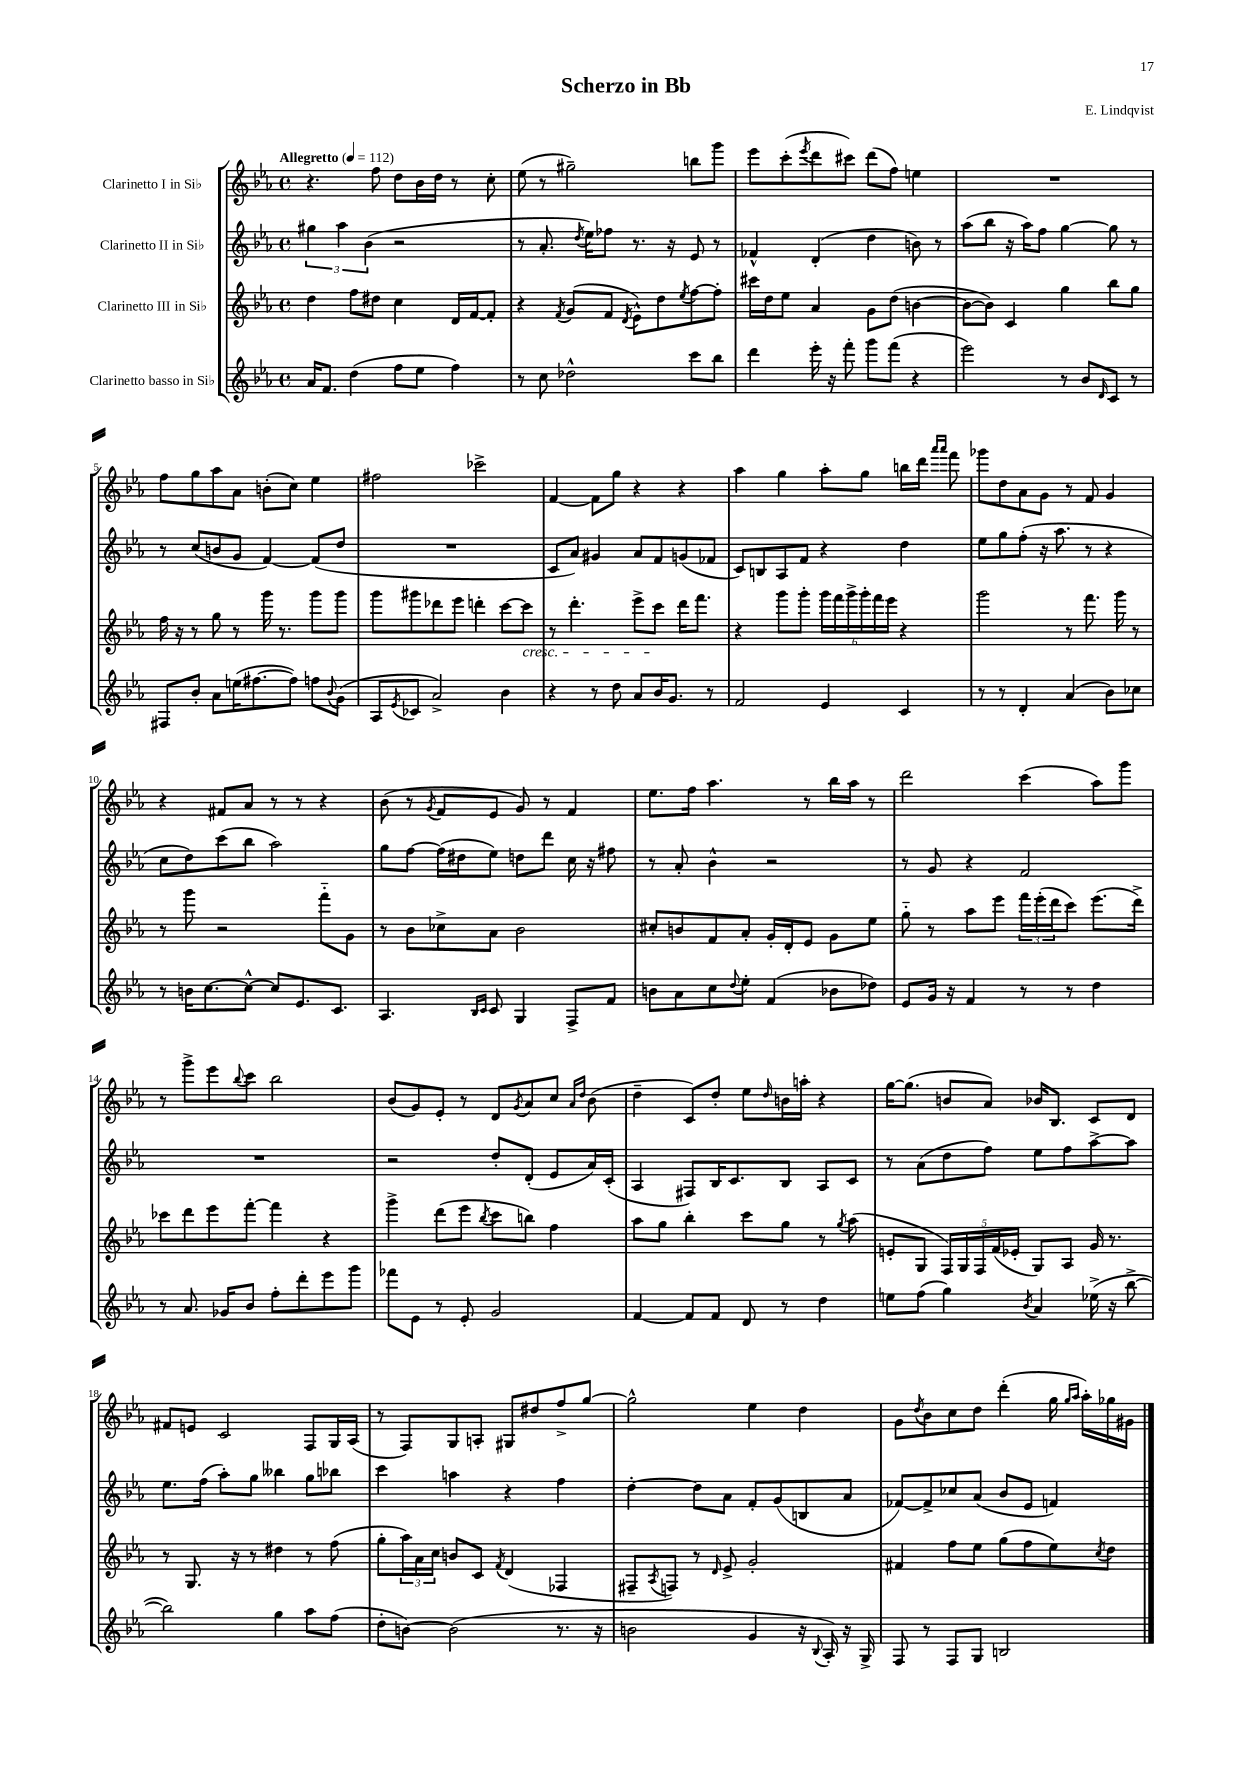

**kern	**kern	**kern	**kern
*part4	*part3	*part2	*part1
*staff4	*staff3	*staff2	*staff1
*I"Clarinetto basso in Si♭	*I"Clarinetto III in Si♭	*I"Clarinetto II in Si♭	*I"Clarinetto I in Si♭
*clefG2	*clefG2	*clefG2	*clefG2
*k[b-e-a-]	*k[b-e-a-]	*k[b-e-a-]	*k[b-e-a-]
*M4/4	*M4/4	*M4/4	*M4/4
*met(c)	*met(c)	*met(c)	*met(c)
*MM112	*MM112	*MM112	*MM112
=1	=1	=1	=1
!	!	!	!LO:TX:a:B:t=Allegretto
16a-/KL	4dd\	6gg#X\	4.r
8.f/J	.	.	.
.	.	6aa-\	.
(4dd\	8ff\L	.	.
.	.	(6b-\	.
.	8dd#X\J	.	8ff\
8ff\L	4cc\	2r	8dd\L
8ee-\J	.	.	16b-\L
.	.	.	16dd\JJ
4ff\)	16d/LL	.	8r
.	[16f/J	.	.
.	8f'/J]	.	8cc'\
=2	=2	=2	=2
8r	4r	8r	(8ee-\
8cc\	.	8.a-'/	8r
.	8qf/	.	.
2dd-X^^\	(8g/L	.	2gg#X~\)
.	.	8qdd/	.
.	.	16ee-\KL)	.
.	8f/J	8ff-X\J	.
.	8qd/	.	.
.	8e-^^\L)	8.r	.
.	8dd\	.	.
.	.	16r	.
.	8qee-/	.	.
8ccc\L	[8ff\	8e-/	8bbn\L
8bb-\J	8ff'\J]	8r	8ggg\J
=3	=3	=3	=3
4ddd\	16ccc#X\LL	4f-X^^/	8eee-\L
.	16dd\J	.	.
.	8ee-\J	.	(8ccc'\
.	.	.	8qeee-/
16eee-'\	4a-/	(4d'/	8ddd\
16r	.	.	.
8fff'\	.	.	8ccc#X\J)
8ggg\L	8g\L	4dd\	(8ddd\L
(8fff\J	(8dd\J	.	8ff\J)
4r	[4bn\	8bn\)	4een\
.	.	8r	.
=4	=4	=4	=4
2eee-\)	8b\L_	(8aa-\L	1r
.	8b\J])	8bb-\J	.
.	4c/	16r	.
.	.	16aa-\KL)	.
.	.	8ff\J	.
8r	4gg\	[4gg\	.
8b-/L	.	.	.
16qqd/	.	.	.
8c/J	8bb-\L	8gg\]	.
8r	8gg\J	8r	.
!!LO:LB:g=z
=5	=5	=5	=5
8F#X/L	16ff\	8r	8ff\L
.	16r	.	.
8b-'/J	8r	(8cc/L	8gg\
8a-\L	8gg\	8bn/	8aa-\
(16een\K	8r	8g/J	8a-\J
[8.ff#X\	.	.	.
.	16ggg\	[4f/)	(8bn'\L
.	8.r	.	.
8ff#\J])	.	.	8cc\J)
8ffn\L	8ggg\L	(8f/L]	4ee-\
8qqb-/	.	.	.
(8g\J	8ggg\J	8dd/J	.
=6	=6	=6	=6
8A-/L	8ggg\L	1r	2ff#X\
8qe-/	.	.	.
8c-X/J	8ggg#X\	.	.
2a-^/)	8ddd-X\	.	.
.	8eee-\J	.	.
.	4dddn'\	.	2ccc-X^\
4b-\	[8ccc\L	.	.
!	!LO:TX:b:i:t=cresc.	!	!
.	8ccc\J]	.	.
=7	=7	=7	=7
4r	8r	8c/L	[4f/
.	4.ddd'\	8a-/J)	.
8r	.	4g#X/	8f\L]
8dd\	.	.	8gg\J
8a-/L	8eee-^\L	8a-/L	4r
16b-/K	8ccc\J	8f/	.
8.g/J	.	.	.
.	16ddd\KL	(8gn/	4r
.	8.fff\J	.	.
8r	.	8f-X/J	.
=8	=8	=8	=8
2f/	4r	8c/L)	4aa-\
.	.	8Bn/	.
.	8ggg\L	8A-/	4gg\
.	8ggg'\J	8f/J	.
4e-/	24ggg\LL	4r	8aa-'\L
.	24fff\	.	.
.	24ggg^\	.	.
.	24ggg'\	.	8gg\J
.	24fff\	.	.
.	24eee-\JJ	.	.
4c/	4r	4dd\	16bbn\LL
.	.	.	16ddd\JJ
.	.	.	16qqaaa-/LL
.	.	.	16qqaaa-/JJ
.	.	.	8fff\
=9	=9	=9	=9
8r	2ggg\	8ee-\L	8ggg-X\L
8r	.	8gg\	8dd\
4d'/	.	(8ff'\J	8a-\
.	.	16r	8g\J
.	.	8.aa-\	.
(4a-/	8r	.	8r
.	8.fff\	8r	8f/
8b-\L)	.	4r	4g/
.	16ggg\	.	.
8cc-X\J	8r	.	.
!!LO:LB:g=z
=10	=10	=10	=10
8r	8r	8cc\L	4r
16bn\KL	8ggg\	8dd\)	.
[8.cc\	.	.	.
.	2r	(8ccc\	8f#X/L
8cc^^\J_	.	8bb-\J	8a-/J
8cc/L]	.	2aa-\)	8r
8.e-/	.	.	8r
.	8fff\L	.	4r
8.c/J	.	.	.
.	8g\J	.	.
=11	=11	=11	=11
4.A-/	8r	8gg\L	(8b-\
.	8b-\L	[8ff\J	8r
.	.	.	8qg/
.	8cc-X^\	(16ff\LL]	8f/L
.	.	16dd#X\J	.
16qqB-/LL	.	.	.
16qqc/JJ	.	.	.
8c/	8a-\J	8ee-\J)	8e-/J
4G/	2b-\	8ddn\L	8g/)
.	.	8ddd\J	8r
8F^/L	.	16cc\	4f/
.	.	16r	.
8f/J	.	8ff#X\	.
=12	=12	=12	=12
8bn\L	8cc#X'/L	8r	8.ee-\L
8a-\	8bn/	8a-'/	.
.	.	.	16ff\Jk
8cc\	8f/	4b-^^\	4.aa-\
8qqdd/	.	.	.
8ee-'\J	8a-'/J	.	.
(4f/	16g'/LL	2r	.
.	16d'/J	.	.
.	8e-/J	.	8r
8b-X\L	8g\L	.	16bb-\LL
.	.	.	16aa-\JJ
8dd-X\J)	8ee-\J	.	8r
=13	=13	=13	=13
8e-/L	8gg\	8r	2ddd\
16g/Jk	8r	8g/	.
16r	.	.	.
4f/	8aa-\L	4r	.
.	8eee-\J	.	.
8r	24fff\LL	2f/	(4ccc\
.	(24eee-'\	.	.
.	24ddd\J	.	.
8r	8ccc\J)	.	.
4dd\	(8.eee-\L	.	8aa-\L)
.	.	.	8ggg\J
.	16ddd^\Jk)	.	.
!!LO:LB:g=z
=14	=14	=14	=14
8r	8ccc-X\L	1r	8r
8.a-/	8ddd\	.	8ggg^\L
.	8eee-\	.	8eee-\
16g-X/KL	.	.	.
.	.	.	8qqbb-/
8b-/J	[8fff'\J	.	8ccc\J
8ff'\L	4fff\]	.	2bb-\
8ddd'\	.	.	.
8eee-\	4r	.	.
8ggg\J	.	.	.
=15	=15	=15	=15
8fff-X\L	4ggg^\	2r	(8b-/L
8e-\J	.	.	8g/)
8r	(8ddd\L	.	8e-'/J
8e-'/	8eee-\J	.	8r
.	8qbb-/	.	.
2g/	8ccc\L	8dd'/L	8d/L
.	.	.	8qg/
.	8bbn\J)	(8d'/J	8a-/
.	4ff\	8e-/L	8cc/J
.	.	.	16qqa-/LL
.	.	.	16qqdd/JJ
.	.	16a-/L)	(8b-\
.	.	(16c'/JJ	.
=16	=16	=16	=16
[4f/	8aa-\L	4A-/	4dd~\
.	8gg\J	.	.
8f/L]	4bb-'\	8F#X/L)	8c/L)
8f/J	.	16B-/K	8dd'/J
.	.	8.c/	.
8d/	8ccc\L	.	8ee-\L
.	.	.	16qqdd/
8r	8gg\J	8B-/J	16bn\L
.	.	.	16aan'\JJ
4dd\	8r	8A-/L	4r
.	8qgg/	.	.
.	(8aa-\	8c/J	.
=17	=17	=17	=17
8een\L	8en'/L	8r	[16gg\KL
.	.	.	(8.gg\J]
(8ff\J	8G/J	(8a-\L	.
4gg\)	20F/LL)	8dd\	8bn/L
.	20G/	.	.
.	20F/	.	.
.	.	8ff\J)	8a-/J)
.	(20f/	.	.
.	20e-X'/JJ	.	.
8qb-/	.	.	.
4a-/	8G/L)	8ee-\L	16b-X/KL
.	.	.	8.B-/J
.	8A-/J	8ff\	.
(16ee-X^\	16g/	[8aa-^\	8c/L
16r	8.r	.	.
[8bb-^\	.	8aa-\J]	8d/J
!!LO:LB:g=z
=18	=18	=18	=18
2bb-\])	8r	8.ee-\L	8f#X/L
.	8.G/	.	8en/J
.	.	(16ff\Jk	.
.	.	8aa-'\L)	2c/
.	16r	.	.
.	8r	8gg\J	.
4gg\	4dd#X\	4bb--X\	.
8aa-\L	8r	8gg\L	8F/L
(8ff\J	(8ff\	8bb-X\J	16G/L
.	.	.	(16A-/JJ
=19	=19	=19	=19
8dd'\L	8gg'\L	4ccc\	8r
[8bn\J)	24aa-\L)	.	8F/L)
.	24a-\	.	.
.	24cc\JJ	.	.
(2b\]	8bn/L	4aan\	8G/
.	8c/J	.	8An'/J
.	8qf/	.	.
.	(4d/	4r	8G#X/L
.	.	.	8dd#X/
8.r	4F-X/	4ff\	8ff^/
.	.	.	[8gg/J
16r	.	.	.
=20	=20	=20	=20
2bn\	8F#X~/L	[4dd'\	2gg^^\]
.	8qA-/	.	.
.	8Fn/J)	.	.
.	8r	8dd\L]	.
.	16qqd/	.	.
.	8e-^/	8a-\J	.
4g/	2g'/	8f'/L	4ee-\
.	.	(8g/	.
16r	.	8Bn/	4dd\
8qqB-/	.	.	.
16A-'/)	.	.	.
16r	.	8a-/J	.
16G^/	.	.	.
=21	=21	=21	=21
8F/	4f#X/	[8f-X/L)	8g\L
.	.	.	8qdd/
8r	.	8f-^/]	8b-\
8F/L	8ff\L	8cc-X/	8cc\
8G/J	8ee-\J	(8a-/J	8dd\J
2Bn/	(8gg\L	8b-/L	(4ddd'\
.	8ff\	8e-/J	.
.	8ee-\)	4fn/)	16gg\
.	.	.	16qqgg/LL
.	.	.	16qqaa-/JJ
.	.	.	16aa-'\LL)
.	8qcc/	.	.
.	8dd\J	.	16gg-X\
.	.	.	16g#X\JJ
==	==	==	==
*-	*-	*-	*-
